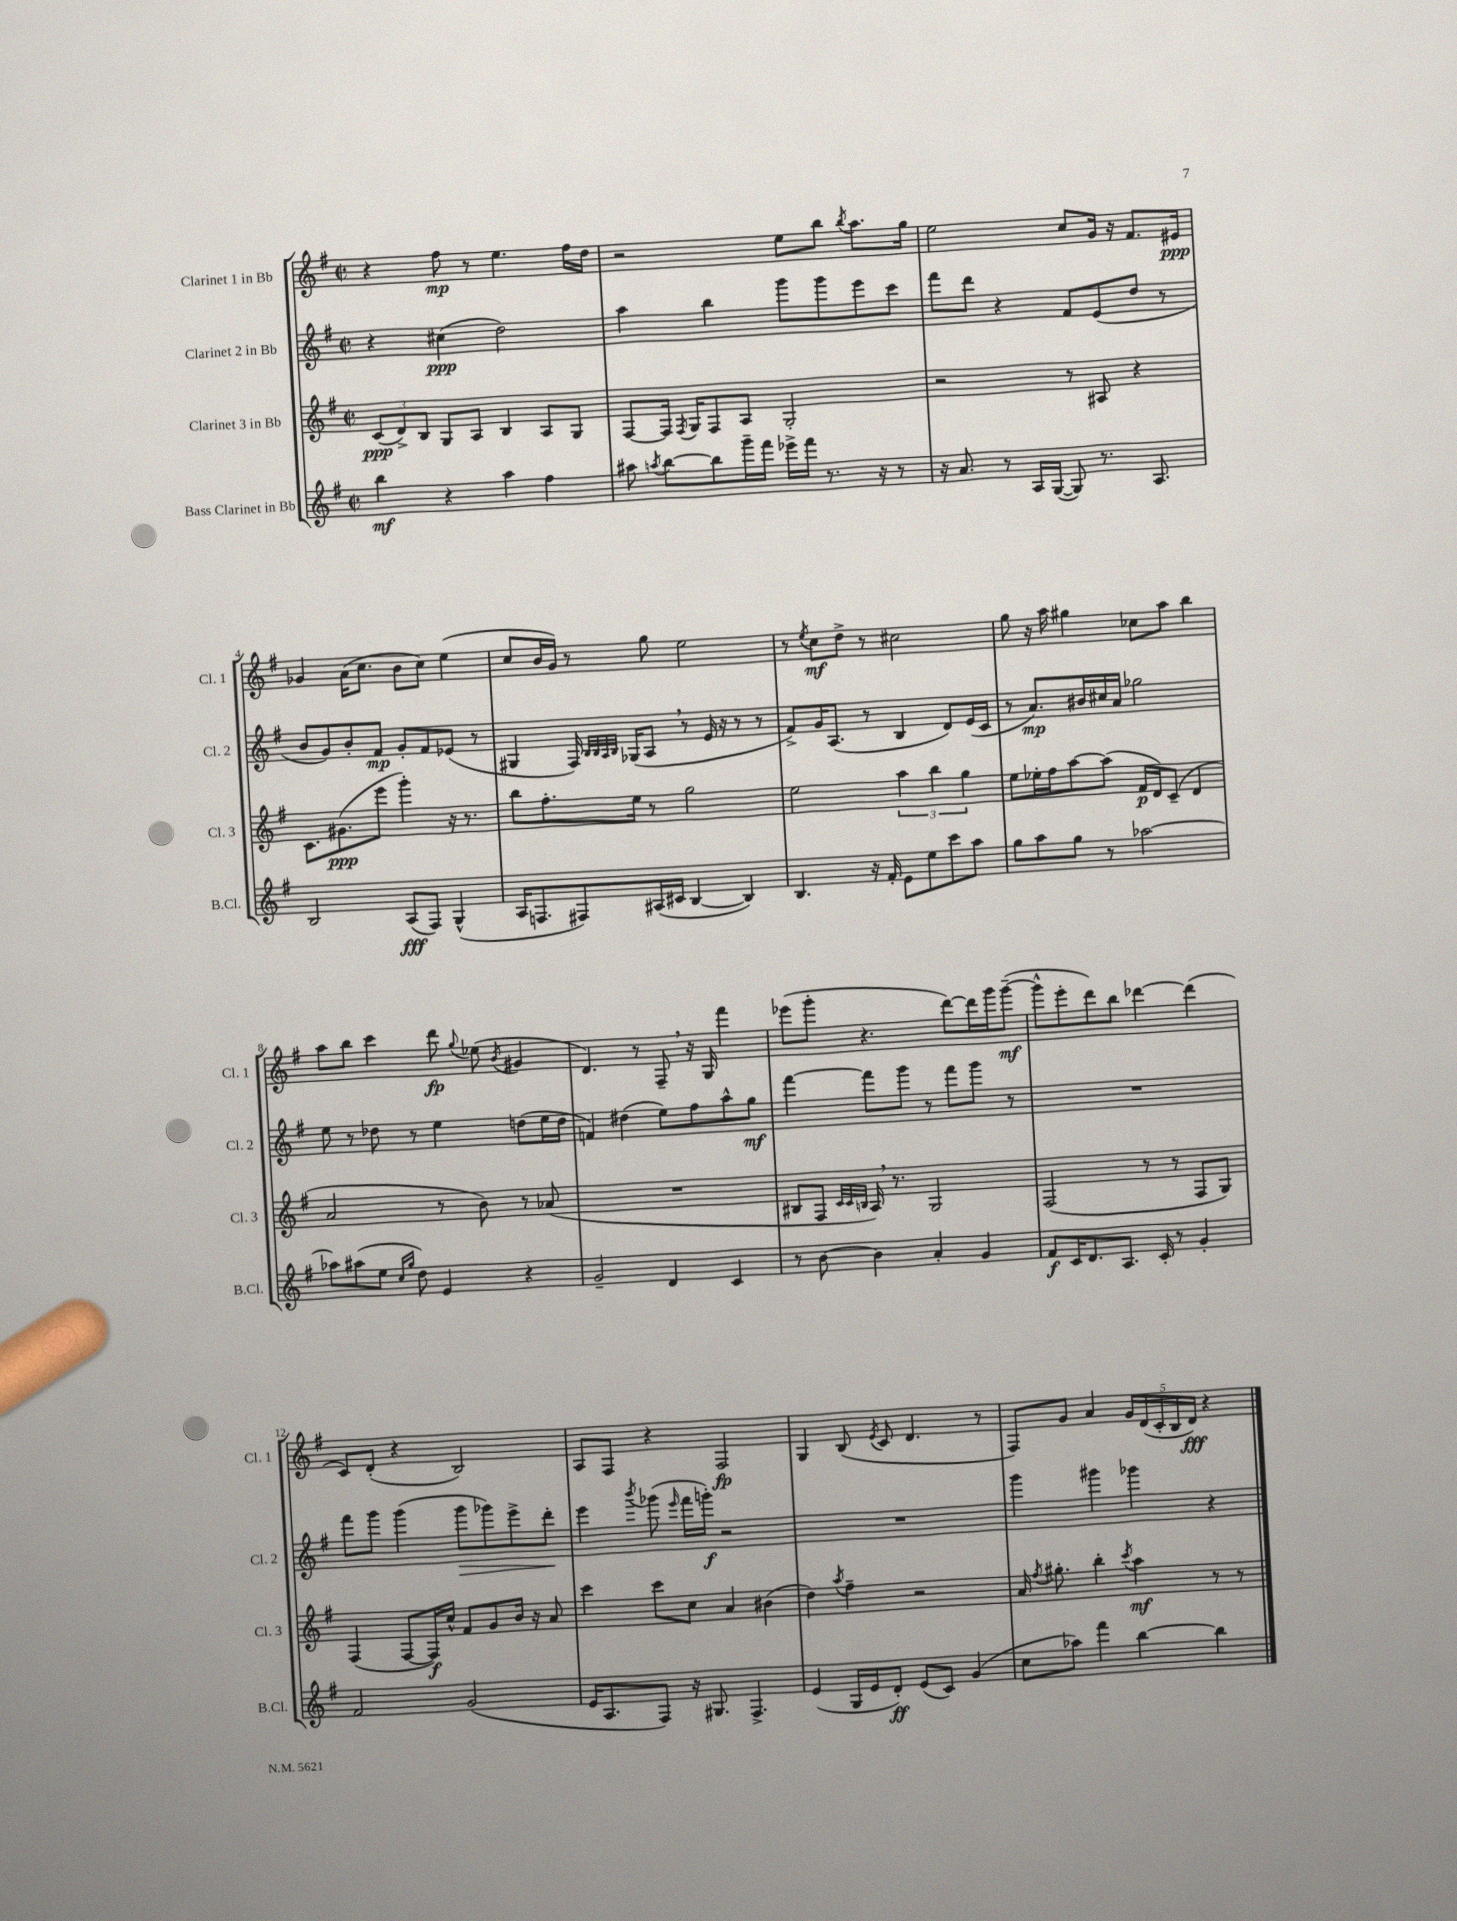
<<
\new StaffGroup <<
\new Staff = "s0" \with { instrumentName = "Clarinet 1 in Bb" shortInstrumentName = "Cl. 1" } {
    \clef treble \key g \major \defaultTimeSignature \time 2/2
    \autoBeamOff r4 fis''8\mp r8 e''4. fis''16[ d''16] |
    r2 e''8[ b''8] \acciaccatura { b''8 } a''8.[ g''16] |
    e''2 c''8[ g'16] r16 fis'8.[ eis'16]\ppp |
    ges'4 a'16[( c''8.] b'8[ c''8]) e''4( |
    c''8[ b'16 g'16]) r8 g''8 e''2 |
    r8 \acciaccatura { e''8 } c''8[\mf d''8]-> r8 cis''2 |
    g''8 r16 a''16 gis''4 ces''8[ a''8] b''4 |
    a''8[ b''8] c'''4 d'''8\fp \appoggiatura { g''8 } ees''8( \acciaccatura { b'8 } gis'4 |
    d'4.) r8 fis8-- \breathe r16 g16 fis'''4 |
    ees'''8[( g'''8]-. r4. d'''8[~) d'''16 g'''16 g'''8]~--\mf( |
    g'''8[-^ e'''8-. d'''8) b''8] des'''4~ des'''4( |
    c'8[) d'8]-.( r4 b2) |
    a8[ fis8] r4 fis2\fp |
    g4 b8( \acciaccatura { e'8 } c'8 d'4. r8 |
    fis8[) g'8] a'4 \tuplet 5/4 { g'16[ d'16( c'16-. b16 d'16]\fff) } r4 \bar "|." |
}
\new Staff = "s1" \with { instrumentName = "Clarinet 2 in Bb" shortInstrumentName = "Cl. 2" } {
    \clef treble \key g \major \defaultTimeSignature \time 2/2
    \autoBeamOff r4 cis''4\ppp( d''2) |
    a''4 b''4 g'''8[ g'''8 e'''8 c'''8] |
    fis'''8[ d'''8] r4 fis'8[ e'8( d''8] r8 |
    b'8[ g'8) b'8-. fis'8]\mp g'8[-. fis'8 ees'8]( r8 |
    gis4 fis16) \grace { b32[ b32 a32 b32] } ges16[( a8] \breathe r8 e'16 r16 r8 r8 |
    fis'8[->) g'16 a8.]( r8 b4 d'8[) e'16( c'16] |
    r8 a'8.[\mp) bis'16 cis''16 a'16] ges''2 |
    e''8 r8 des''8 r8 e''4 d''8[( e''16 d''16] |
    f'4) dis''4( e''8[) fis''8 a''8-^ g''8]\mf |
    fis'''4~ fis'''8[ g'''8] r8 fis'''8[ g'''8] r8 |
    R1 |
    fis'''8[ g'''8] g'''4( g'''8[\> ges'''8) e'''8-> d'''8]-.\! |
    e'''4 \acciaccatura { b'''8 } ges'''8( \grace { e'''16 } fis'''16[ g'''16]-.\f) r2 |
    R1 |
    g'''4 gis'''4 ges'''4 r4 \bar "|." |
}
\new Staff = "s2" \with { instrumentName = "Clarinet 3 in Bb" shortInstrumentName = "Cl. 3" } {
    \clef treble \key g \major \defaultTimeSignature \time 2/2
    \autoBeamOff \tuplet 3/2 { c'8[\ppp( d'8->) b8] } g8[ a8] b4 a8[ g8] |
    fis8[~ fis16] \acciaccatura { fis8 } g16[ fis8 a8] g2-. |
    r2 r8 ais8 r4 |
    c'8.[ gis'8.\ppp( e'''8] g'''4-.) r16 r8. |
    b''8[ fis''8.-. e''16] r8 g''2 |
    e''2 \tuplet 3/2 { a''4 b''4 g''4 } |
    e''8[ ees''16-. fis''16 a''8~ a''8]( fis'16[\p d'16) c'8]--( d'4 |
    a'2 r8 b'8) r8 aes'8( |
    R1 |
    bis8[ fis8] \grace { c'32[ c'32 b32] } a16) \breathe r8. g2 |
    fis2( r8 r8 fis8[ g8]) |
    fis4( fis8[~ fis16\f) c''16]-^ fis'8[ g'8 b'16] r16 a'8 |
    c'''4 c'''8[ c''8] a'4 bis'4( |
    d''4) \acciaccatura { a''8 } fis''4-- r2 |
    a'16 \acciaccatura { fis''8 } gis''8.-. b''4-. \acciaccatura { c'''8 } a''4\mf r8 r8 \bar "|." |
}
\new Staff = "s3" \with { instrumentName = "Bass Clarinet in Bb" shortInstrumentName = "B.Cl." } {
    \clef treble \key g \major \defaultTimeSignature \time 2/2
    \autoBeamOff b''4\mf r4 a''4 fis''4 |
    ais''8 \acciaccatura { a''8 } b''8[~ b''8 g'''16-- fis'''16] ees'''16[-> fis'''16] r8. r16 r8 |
    r16 a'8. r8 a16[ g16]~( g8) r8. a8. |
    b2 a8[\fff( fis8]) g4-^( |
    a16[ f8. fis8) ais16( cis'16] b4~ b4) |
    b4. r16 fis'16-. e'8[ e''8 c'''8 a''8] |
    g''8[ a''8 g''8] r8 aes''2~ |
    aes''8[ ais''8( e''8] \grace { c''16[ g''16] } d''8) e'4 r4 |
    g'2-- d'4 c'4 |
    r8 b'8~ b'4 a'4-. g'4 |
    fis'8[\f c'16 d'8. a8.] c'16-. r8 g'4-. |
    fis'2 g'2( |
    e'16[ a8. fis8]) r16 gis8. fis4.-> |
    e'4( g16[ e'16 d'8]-.\ff) e'8[( c'8]) g'4( |
    c''8[ aes''8]) fis'''4 b''4~ b''4 \bar "|." |
}
>>
>>
